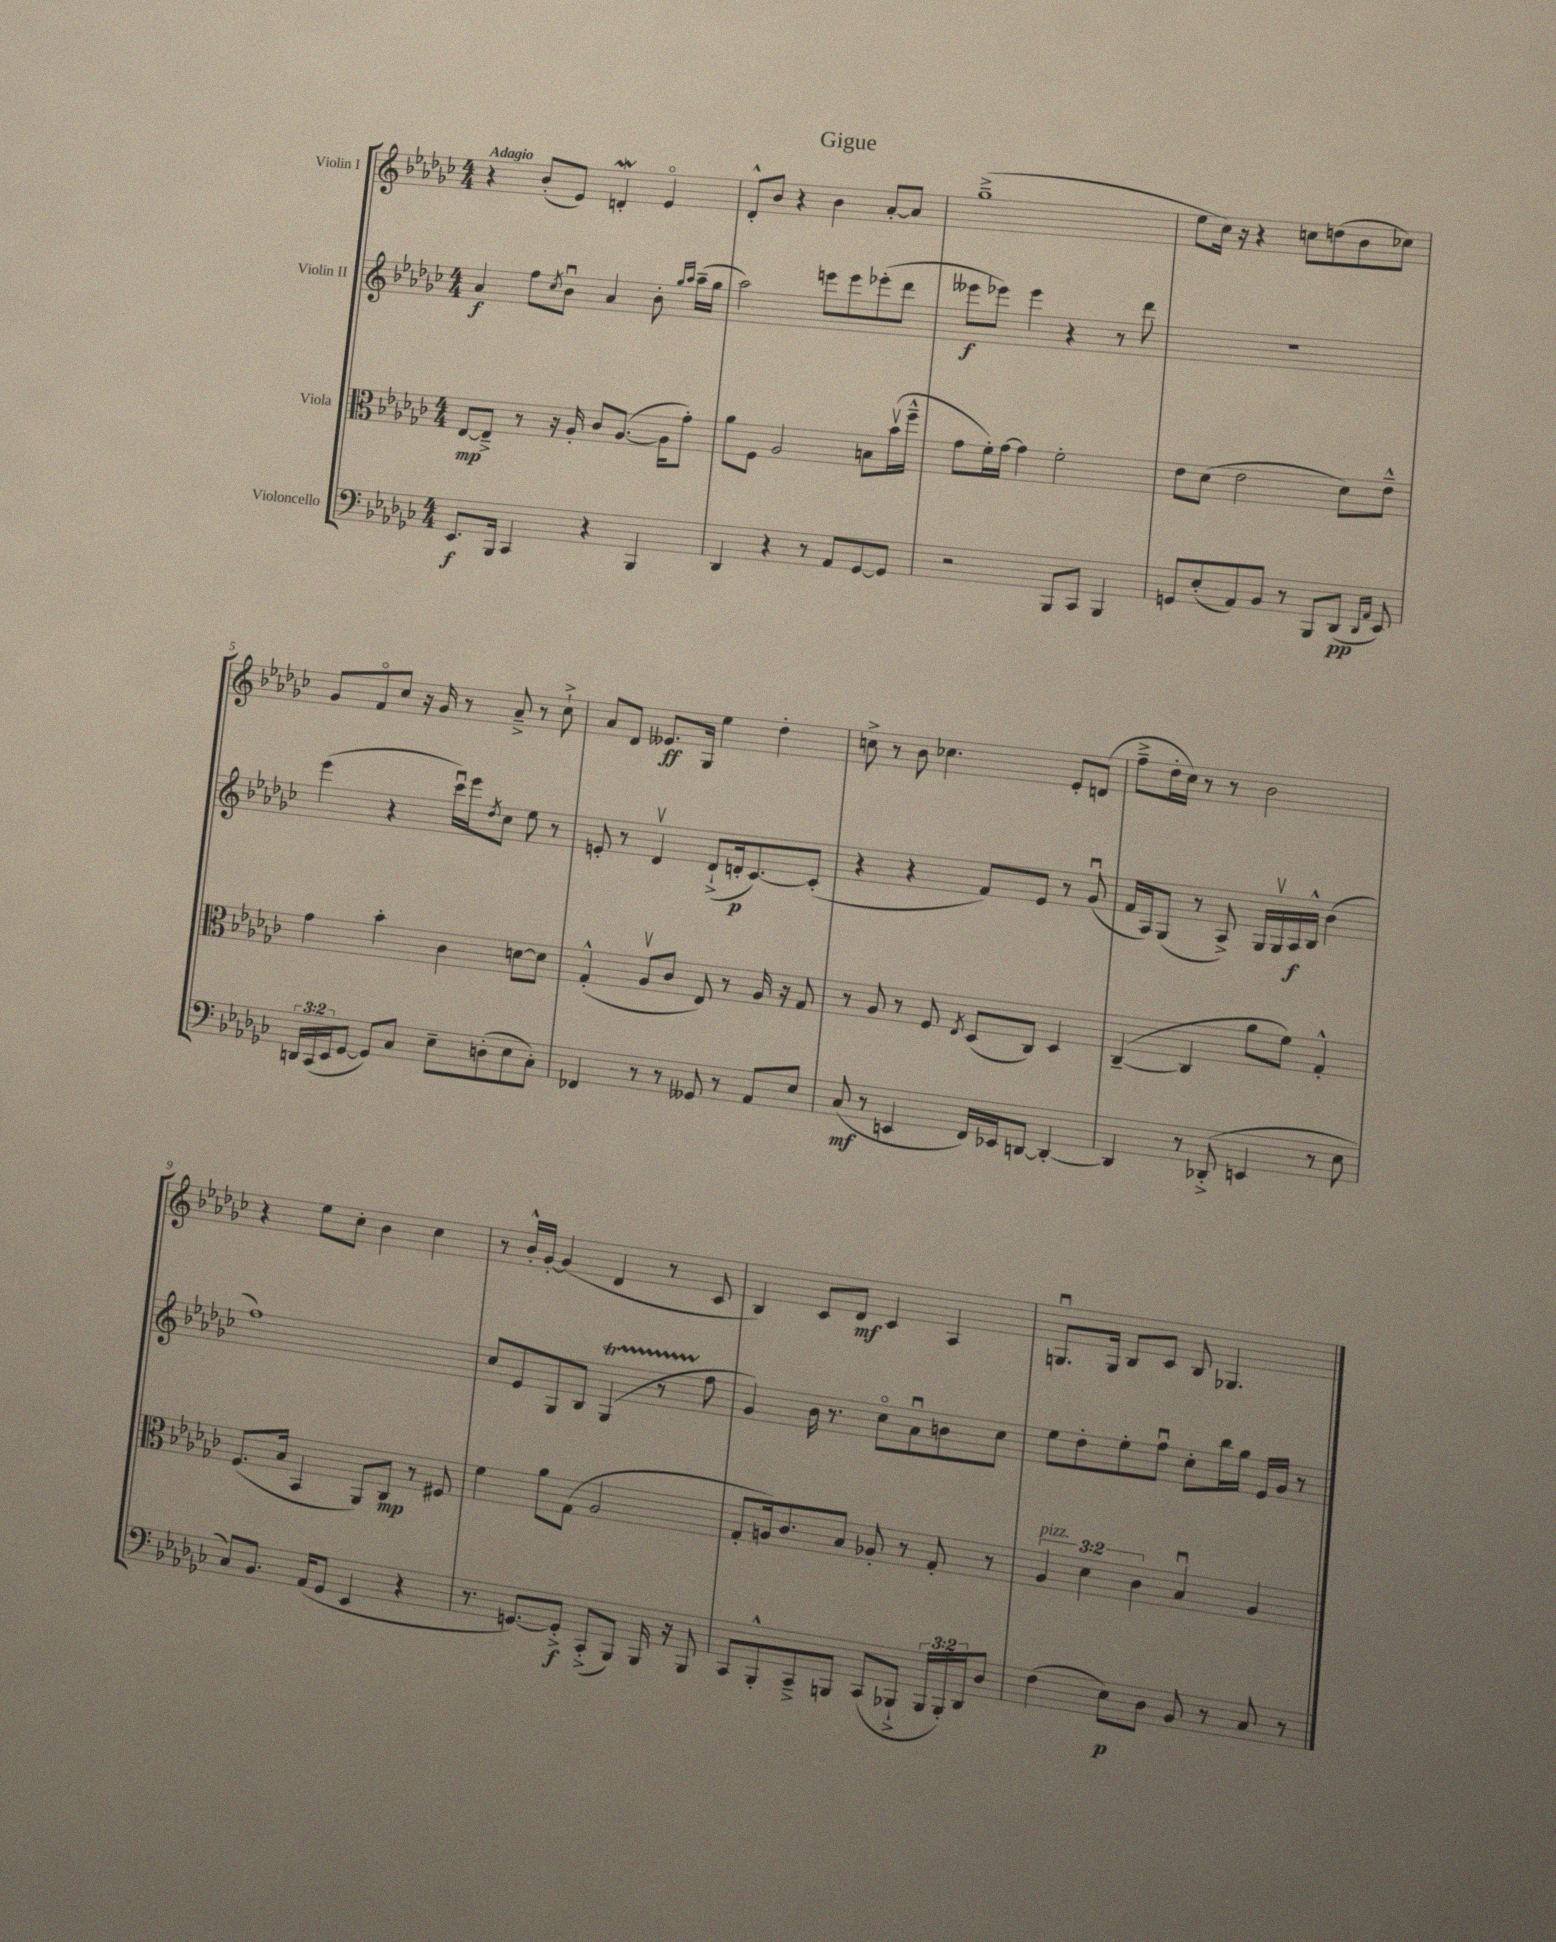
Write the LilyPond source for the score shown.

\header { title = "Gigue" }
<<
\new StaffGroup <<
\new Staff = "s0" \with { instrumentName = "Violin I" } {
    \clef treble \key ges \major \numericTimeSignature \time 4/4 \tempo "Adagio"
    r4 bes'8-.( ees'8) d'4-.\mordent ees'4\flageolet |
    des'8-.-^ bes'8 r4 bes'4 aes'8~-. aes'8 |
    ges''1--->( |
    ees''8 ces''16) r16 r4 c''8 d''8( bes'8 ces''8) |
    ges'8 f'8\flageolet ces''8 r16 ges'16 r8 aes'8---> r8 ces''8-!-> |
    aes'8 des'8 eeses'8.\ff ges16 ees''4 des''4-. |
    c''8-> r8 bes'8 ces''4. ees'8-. d'8( |
    f''8---> des''16-. ces''16) r8 r8 bes'2 |
    r4 ees''8 ces''8-. bes'4 ces''4 |
    r8 bes'16-.-^ ges'16~-. ges'4( des'4 r8 ces'8 |
    bes4) ces'8 des'8\mf ces'4 aes4 |
    g8.\downbow g16 bes8 ces'8 bes8 ges4. \bar "|." |
}
\new Staff = "s1" \with { instrumentName = "Violin II" } {
    \clef treble \key ges \major \numericTimeSignature \time 4/4
    aes'4\f f''8 \acciaccatura { ces''8 } bes'8\downbow aes'4 bes'8-. \grace { ges''16 aes''16 } aes''16--( ges''16 |
    aes''2) e'''8 e'''8 ees'''8-.( des'''8 |
    eeses'''8\f ees'''8) ees'''4 r4 r8 des'''8 |
    R1 |
    ees'''4( r4 ces'''16\downbow) ees'''16 \acciaccatura { des''8 } ces''8 ees''8 r8 |
    e'8-. r8 des'4\upbow des'8-!->( d'16-.\p ces'8.~) ces'8-.( |
    r4 r4 f'8) ees'8 r8 ges'8\downbow( |
    f'16 aes16) ges8( r8 aes8->) ges16 ges16\upbow aes16\f bes16-^ bes'4( |
    f''1) |
    ces''8 ees'8 ges8 bes8 ges4\startTrillSpan( r8 f''8\stopTrillSpan |
    ges'4) bes'16 r8. ces''8\flageolet aes'8\downbow b'8 ces''8 |
    ees''8 des''8-. ees''8-. f''8\downbow ces''8-. bes''16 ges''16 ees'16 ges'16 r8 \bar "|." |
}
\new Staff = "s2" \with { instrumentName = "Viola" } {
    \clef alto \key ges \major \numericTimeSignature \time 4/4 \override Staff.TupletNumber.text = #tuplet-number::calc-fraction-text
    ees8~\mp ees8---> r8 r16 aes16-. ces'8 aes8.~( aes16 ges'8-.) |
    aes'8 f8 aes2 b8 bes'16\upbow( f''16---^ |
    ges'8 f'16-.) ges'16~ ges'4 f'2-. |
    ees'8 des'8( ees'2 des'8) ees'8---^ |
    ges'4 bes'4-. ces'4 d'8~ d'8 |
    ges4-.-^( aes8\upbow ces'8 ees8) r8 aes16 r16 ges8 |
    r8 aes8 r8 f8 \acciaccatura { ees8 } des8( ces8) des4 |
    ces4~--( ces4 aes'8 f'8) ges4-.-^ |
    f8.( bes16 bes,4 aes,8) ces8\mp r8 fis8 |
    f'4 aes'8 ges8( aes2 |
    ges8-. a16) ces'8. bes8 aes8-. r8 ges8-. r8 |
    \tuplet 3/2 { aes4^\markup { \italic "pizz." } des'4 ces'4 } bes4\downbow aes4 \bar "|." |
}
\new Staff = "s3" \with { instrumentName = "Violoncello" } {
    \clef bass \key ges \major \numericTimeSignature \time 4/4 \override Staff.TupletNumber.text = #tuplet-number::calc-fraction-text
    ees,8.\f bes,,16 ces,4 r4 bes,,4 |
    des,4 r4 r8 aes,8 ges,8~ ges,8 |
    r2 bes,,8 ces,8 bes,,4 |
    g,8 ees8-.( aes,8) bes,8 r8 bes,,8 des,8\pp( \grace { des,16 aes,16 } ees,8) |
    \tuplet 3/2 { d,16 ces,16( ees,16 } ges,8~ ges,8) ces8 ees8-- d8-.( ees8 ces8-.) |
    fes,4 r8 r8 geses,8 r8 aes,8 ees8 |
    ces8\mf( r8 e,4 f,16) ees,16 d,8~ d,4~-. |
    d,4 r8 des,8-.->( e,4 r8 ees8 |
    ces8) bes,8. aes,16( ges,8 ees,4 r4 |
    r8. g,8.~) g,8-.->\f ces,8-.->( bes,,8) bes,,16 r16 bes,,8 |
    ces,8 bes,,8-.-^ ces,8---> b,,8 ces,8( bes,,8-!-> \tuplet 3/2 { bes,,16 bes,,16-.) des,16 } des8 |
    f4( ees8\p) des8 bes,8 r8 ces8 r8 \bar "|." |
}
>>
>>
